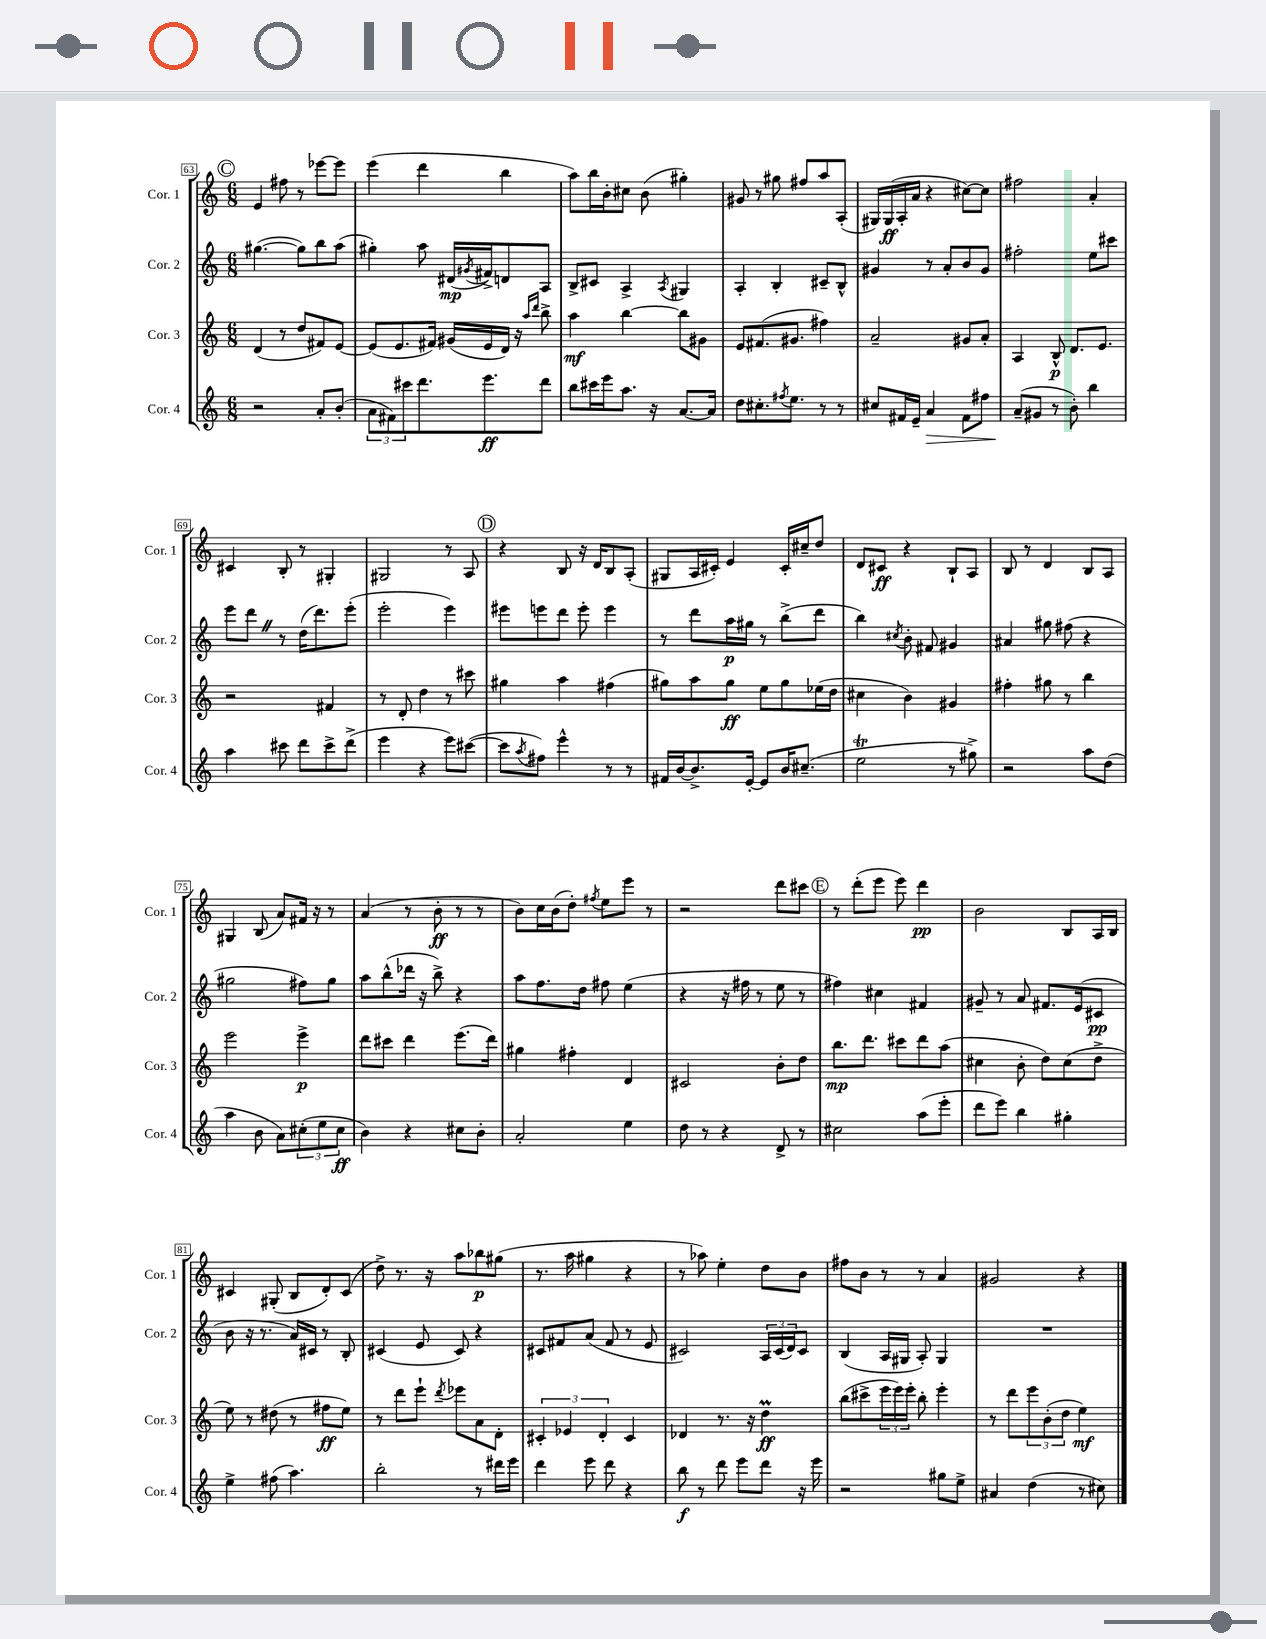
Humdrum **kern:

**kern	**dynam	**kern	**dynam	**kern	**dynam	**kern	**dynam
*part4	*part4	*part3	*part3	*part2	*part2	*part1	*part1
*staff4	*staff4	*staff3	*staff3	*staff2	*staff2	*staff1	*staff1
*I"Cor. 4	*	*I"Cor. 3	*	*I"Cor. 2	*	*I"Cor. 1	*
*I'Cor. 4	*	*I'Cor. 3	*	*I'Cor. 2	*	*I'Cor. 1	*
*clefG2	*	*clefG2	*	*clefG2	*	*clefG2	*
*k[]	*	*k[]	*	*k[]	*	*k[]	*
*M6/8	*	*M6/8	*	*M6/8	*	*M6/8	*
!!LO:REH:place=s1:t=C
=63	=63	=63	=63	=63	=63	=63	=63
2r	.	(4d/	.	([4.gg#X\	.	4e/	.
.	.	8r	.	.	.	8ff#X\	.
.	.	8dd/L	.	8gg#\L])	.	8r	.
8a'/L	.	8f#X/)	.	8bb\	.	[8eee-X\L	.
(8b'/J	.	[8e/J	.	(8aa\J	.	8eee-\J]	.
=64	=64	=64	=64	=64	=64	=64	=64
12a\L	.	(8e/L]	.	4gg#X'\)	.	(4eee\	.
12f#X\)	.	.	.	.	.	.	.
.	.	8.e/	.	.	.	.	.
12ccc#X\	.	.	.	.	.	.	.
8.ddd\	.	.	.	8aa\	.	4ddd\	.
.	.	16f#X/Jk)	.	.	.	.	.
.	.	(16g#X/LL	.	(16d#X/LL	mp	.	.
.	.	.	.	8qg#X/	.	.	.
8.eee\	ff	16e/	.	16f#X^/J)	.	.	.
.	.	16d/JJ)	.	8dn/	.	4bb\	.
.	.	16r	.	.	.	.	.
.	.	16qqaa/LL	.	.	.	.	.
.	.	16qqddd/JJ	.	.	.	.	.
8ddd\J	.	8bb^\	.	8A/J	.	.	.
=65	=65	=65	=65	=65	=65	=65	=65
8bb\L	.	4aa\	mf	8B^/L	.	8aa\L)	.
16ccc#X\L	.	.	.	8c#X/J	.	16bb\L	.
16eee\J	.	.	.	.	.	16b'\J	.
8.aa\J	.	[4bb\	.	4A^/	.	8cc#X\J	.
.	.	.	.	.	.	(8b\	.
16r	.	.	.	.	.	.	.
.	.	.	.	8qA/	.	.	.
[8.a/L	.	8bb\L]	.	4G#X/	.	4gg#X'\)	.
.	.	8g#X\J	.	.	.	.	.
16a/Jk]	.	.	.	.	.	.	.
=66	=66	=66	=66	=66	=66	=66	=66
8dd\L	.	8e/L	.	4A'/	.	8g#X/	.
8.cc#X'\	.	(8.f#X/	.	.	.	8r	.
.	.	.	.	4B'/	.	8gg#X\	.
8qff#X/	.	.	.	.	.	.	.
8.ee\J	.	8.g#X/J	.	.	.	.	.
.	.	.	.	.	.	8ff#X/L	.
8r	.	4ff#X\)	.	8c#X~/L	.	8aa/	.
8r	.	.	.	8B^^/J	.	(8A'/J	.
=67	=67	=67	=67	=67	=67	=67	=67
8cc#X/L	.	2a~/	.	4g#X/	.	16G#X/LL)	.
.	.	.	.	.	.	(16G#/	ff
16f#X/L	.	.	.	.	.	16A'/	.
16e~/JJ	.	.	.	.	.	16a/JJ	.
!	!LO:HP:b	!	!	!	!	!	!
4a/	>	.	.	8r	.	4r	.
.	.	.	.	8a'/L	.	.	.
8f#\L	.	8g#X/L	.	8b/	.	[8cc#X\L)	.
8ff#X\J	.	8a'/J	.	8g#/J	.	8cc#\J]	.
=68	=68	=68	=68	=68	=68	=68	=68
(8a~/L	.	4A/	.	2ff#X'\	.	2ff#X\	.
8g#X/J	]	.	.	.	.	.	.
8r	.	8B^^/	p	.	.	.	.
8b'\)	.	8.d/L	.	.	.	.	.
4bb\	.	.	.	8ee\L	.	4a'/	.
.	.	8.e/J	.	.	.	.	.
.	.	.	.	8ccc#X\J	.	.	.
!!LO:LB:g=z
=69	=69	=69	=69	=69	=69	=69	=69
4aa\	.	2r	.	8eee\L	.	4c#X/	.
.	.	.	.	8dddZ\J	.	.	.
8ccc#X\	.	.	.	8r	.	8B'/	.
8ddd\L	.	.	.	(16dd\KL	.	8r	.
.	.	.	.	8.ddd\)	.	.	.
8ccc#^\	.	4f#X/	.	.	.	4G#X'/	.
(8ddd^\J	.	.	.	(8eee'\J	.	.	.
=70	=70	=70	=70	=70	=70	=70	=70
4eee\	.	8r	.	2eee'\	.	2G#X/	.
.	.	8d'/	.	.	.	.	.
4r	.	4dd\	.	.	.	.	.
8eee\L)	.	8r	.	4eee\)	.	8r	.
([8ccc#X\J	.	8ccc#X\	.	.	.	8A/	.
!!LO:REH:place=s1:t=D
=71	=71	=71	=71	=71	=71	=71	=71
8ccc#\L]	.	4gg#X\	.	8eee#X\L	.	4r	.
8qaa/	.	.	.	.	.	.	.
8ff#X\J)	.	.	.	8eeen\	.	.	.
4eee^^\	.	4aa\	.	8ddd\J	.	8B/	.
.	.	.	.	8eee'\	.	16r	.
.	.	.	.	.	.	16d/KL	.
8r	.	(4ff#X\	.	4eee\	.	8B/	.
8r	.	.	.	.	.	(8A'/J	.
=72	=72	=72	=72	=72	=72	=72	=72
16f#X/LL	.	8gg#X\L)	.	8r	.	8G#X/L	.
[16b/J	.	.	.	.	.	.	.
8.b^/]	.	8aa\	.	8ddd\L	.	16A/L	.
.	.	.	.	.	.	16c#X'/JJ)	.
.	.	8gg#\J	ff	16aa\L	p	4e/	.
[16e'/Jk	.	.	.	16gg#X\JJ	.	.	.
8e/L]	.	8ee\L	.	8r	.	.	.
16b/K	.	8gg#\	.	(8bb^\L	.	16c#'/LL	.
(8.cc#X~/J	.	.	.	.	.	16cc#X~/J	.
.	.	(16ee-X\L	.	8ddd\J	.	8dd/J	.
.	.	16dd\JJ	.	.	.	.	.
=73	=73	=73	=73	=73	=73	=73	=73
2eet\	.	4cc#X\	.	4bb\)	.	8d/L	.
.	.	.	.	.	.	8c#X/J	ff
.	.	.	.	8qcc#X/	.	.	.
.	.	4b\)	.	8b'\	.	4r	.
.	.	.	.	8f#X/	.	.	.
8r	.	4g#X/	.	4g#X/	.	8B`/L	.
8gg#X^\)	.	.	.	.	.	8A/J	.
=74	=74	=74	=74	=74	=74	=74	=74
2r	.	4ff#X'\	.	4a#X/	.	8B/	.
.	.	.	.	.	.	8r	.
.	.	8gg#X\	.	8gg#X\	.	4d/	.
.	.	8r	.	(8ff#X\	.	.	.
8aa\L	.	4bb\	.	4r	.	8B/L	.
(8dd\J	.	.	.	.	.	8A/J	.
!!LO:LB:g=z
=75	=75	=75	=75	=75	=75	=75	=75
4aa\	.	2eee\	.	2gg#X\	.	4G#X/	.
8b\	.	.	.	.	.	(8B/	.
8a\L)	.	.	.	.	.	8a/L)	.
(12cc#X'\	.	4eee^\	p	8ff#X\L)	.	16f#X/Jk	.
.	.	.	.	.	.	16r	.
12ee\	.	.	.	.	.	.	.
.	.	.	.	8gg#\J	.	8r	.
12cc#\J	ff	.	.	.	.	.	.
=76	=76	=76	=76	=76	=76	=76	=76
4b\)	.	8ddd\L	.	8aa\L	.	(4a/	.
.	.	8ccc#X\J	.	(8bb^^\	.	.	.
4r	.	4ddd\	.	16ddd-X\Jk	.	8r	.
.	.	.	.	16r	.	.	.
.	.	.	.	8bb^\)	.	8b'\	ff
8cc#X\L	.	(8.eee\L	.	4r	.	8r	.
8b'\J	.	.	.	.	.	8r	.
.	.	16ddd\Jk)	.	.	.	.	.
=77	=77	=77	=77	=77	=77	=77	=77
2a'/	.	4gg#X\	.	8aa\L	.	8b\L)	.
.	.	.	.	8.ff\	.	16cc\L	.
.	.	.	.	.	.	(16b\J	.
.	.	4ff#X'\	.	.	.	8dd'\J)	.
.	.	.	.	16dd\Jk	.	.	.
.	.	.	.	.	.	8qff#X/	.
.	.	.	.	8ff#X\	.	8ee\L	.
4ee\	.	4d/	.	(4ee\	.	8eee\J	.
.	.	.	.	.	.	8r	.
=78	=78	=78	=78	=78	=78	=78	=78
8dd\	.	2c#X/	.	4r	.	2r	.
8r	.	.	.	.	.	.	.
4r	.	.	.	16r	.	.	.
.	.	.	.	16ff#X\	.	.	.
.	.	.	.	8r	.	.	.
8d^/	.	8b'\L	.	8ee\	.	8ddd\L	.
8r	.	8dd\J	.	8r	.	8ccc#X\J	.
!!LO:REH:place=s1:t=E
=79	=79	=79	=79	=79	=79	=79	=79
2cc#X\	.	8.bb\L	mp	4ff#X\)	.	8r	.
.	.	.	.	.	.	(8ddd'\L	.
.	.	8.ddd\J	.	.	.	.	.
.	.	.	.	4cc#X\	.	8eee\J	.
.	.	8ccc#X\L	.	.	.	8eee\)	.
(8aa\L	.	8ddd\	.	4f#X/	.	4ddd\	pp
8eee'\J	.	(8aa\J	.	.	.	.	.
=80	=80	=80	=80	=80	=80	=80	=80
8ddd\L	.	4cc#X\	.	8g#X~/	.	2b\	.
8eee\J)	.	.	.	8r	.	.	.
4bb\	.	8b'\	.	8a/	.	.	.
.	.	8dd\L)	.	8.f#X/L	.	.	.
4gg#X'\	.	(8cc#\	.	.	.	8B/L	.
.	.	.	.	(16e/k	.	.	.
.	.	8dd^\J	.	8c#X/J	pp	16A/L	.
.	.	.	.	.	.	16B/JJ	.
!!LO:LB:g=z
=81	=81	=81	=81	=81	=81	=81	=81
4ee^\	.	8ee\)	.	8b\	.	4c#X/	.
.	.	8r	.	16r	.	.	.
.	.	.	.	8.r	.	.	.
(8ff#X\	.	(8dd#X\	.	.	.	(8G#X'/	.
4.aa\)	.	8r	.	16a/LL)	.	8B/L	.
.	.	.	.	16c#X/JJ	.	.	.
.	.	8ff#X\L	ff	8r	.	8d'/)	.
.	.	8ee\J)	.	8B'/	.	(8c#/J	.
=82	=82	=82	=82	=82	=82	=82	=82
2bb'\	.	8r	.	(4c#X/	.	8dd^\)	.
.	.	8ddd\L	.	.	.	8.r	.
.	.	8eee`\J	.	8e/	.	.	.
.	.	.	.	.	.	16r	.
.	.	8qddd/	.	.	.	.	.
.	.	8eee-X\L	.	8c#/)	.	8aa\L	.
8r	.	8a\	.	4r	.	8bb-X\	p
16ddd#X\LL	.	8d'\J	.	.	.	(8gg#X\J	.
16eee\JJ	.	.	.	.	.	.	.
=83	=83	=83	=83	=83	=83	=83	=83
4ddd\	.	6c#X'/	.	8c#X/L	.	8.r	.
.	.	.	.	8f#X/	.	.	.
.	.	6e-X/	.	.	.	.	.
.	.	.	.	.	.	16aa\	.
8eee\	.	.	.	(8a/J	.	4gg#X\	.
.	.	6d'/	.	.	.	.	.
8ddd\	.	.	.	8f#/	.	.	.
4r	.	4c#/	.	8r	.	4r	.
.	.	.	.	8e/	.	.	.
=84	=84	=84	=84	=84	=84	=84	=84
8bb\	f	4d-X/	.	2c#X/)	.	8r	.
8r	.	.	.	.	.	8aa-X\)	.
8ddd\	.	8.r	.	.	.	4ee'\	.
8eee\L	.	.	.	.	.	.	.
.	.	16r	.	.	.	.	.
8ddd\J	.	4ddM\	ff	24A/LL	.	8dd\L	.
.	.	.	.	(24c#/	.	.	.
.	.	.	.	24d/J)	.	.	.
16r	.	.	.	8c#/J	.	8b\J	.
16eee\	.	.	.	.	.	.	.
=85	=85	=85	=85	=85	=85	=85	=85
2r	.	(8bb\L	.	(4B/	.	8ff#X\L	.
.	.	8ccc#X^\	.	.	.	8b\J	.
.	.	24eee\L	.	16A/LL	.	8r	.
.	.	24eee\)	.	.	.	.	.
.	.	.	.	16G#X/JJ	.	.	.
.	.	24eee'\JJ	.	.	.	.	.
.	.	8bb'\	.	8A'/)	.	8r	.
8gg#X\L	.	4eee'\	.	4G#/	.	4a/	.
8ee^\J	.	.	.	.	.	.	.
=86	=86	=86	=86	=86	=86	=86	=86
4a#X/	.	8r	.	2.r	.	2g#X/	.
.	.	8ddd\L	.	.	.	.	.
(4dd\	.	12eee\	.	.	.	.	.
.	.	(12b'\	.	.	.	.	.
.	.	12dd\J	.	.	.	.	.
8r	.	4ee\)	mf	.	.	4r	.
8cc#X\)	.	.	.	.	.	.	.
==	==	==	==	==	==	==	==
*-	*-	*-	*-	*-	*-	*-	*-
